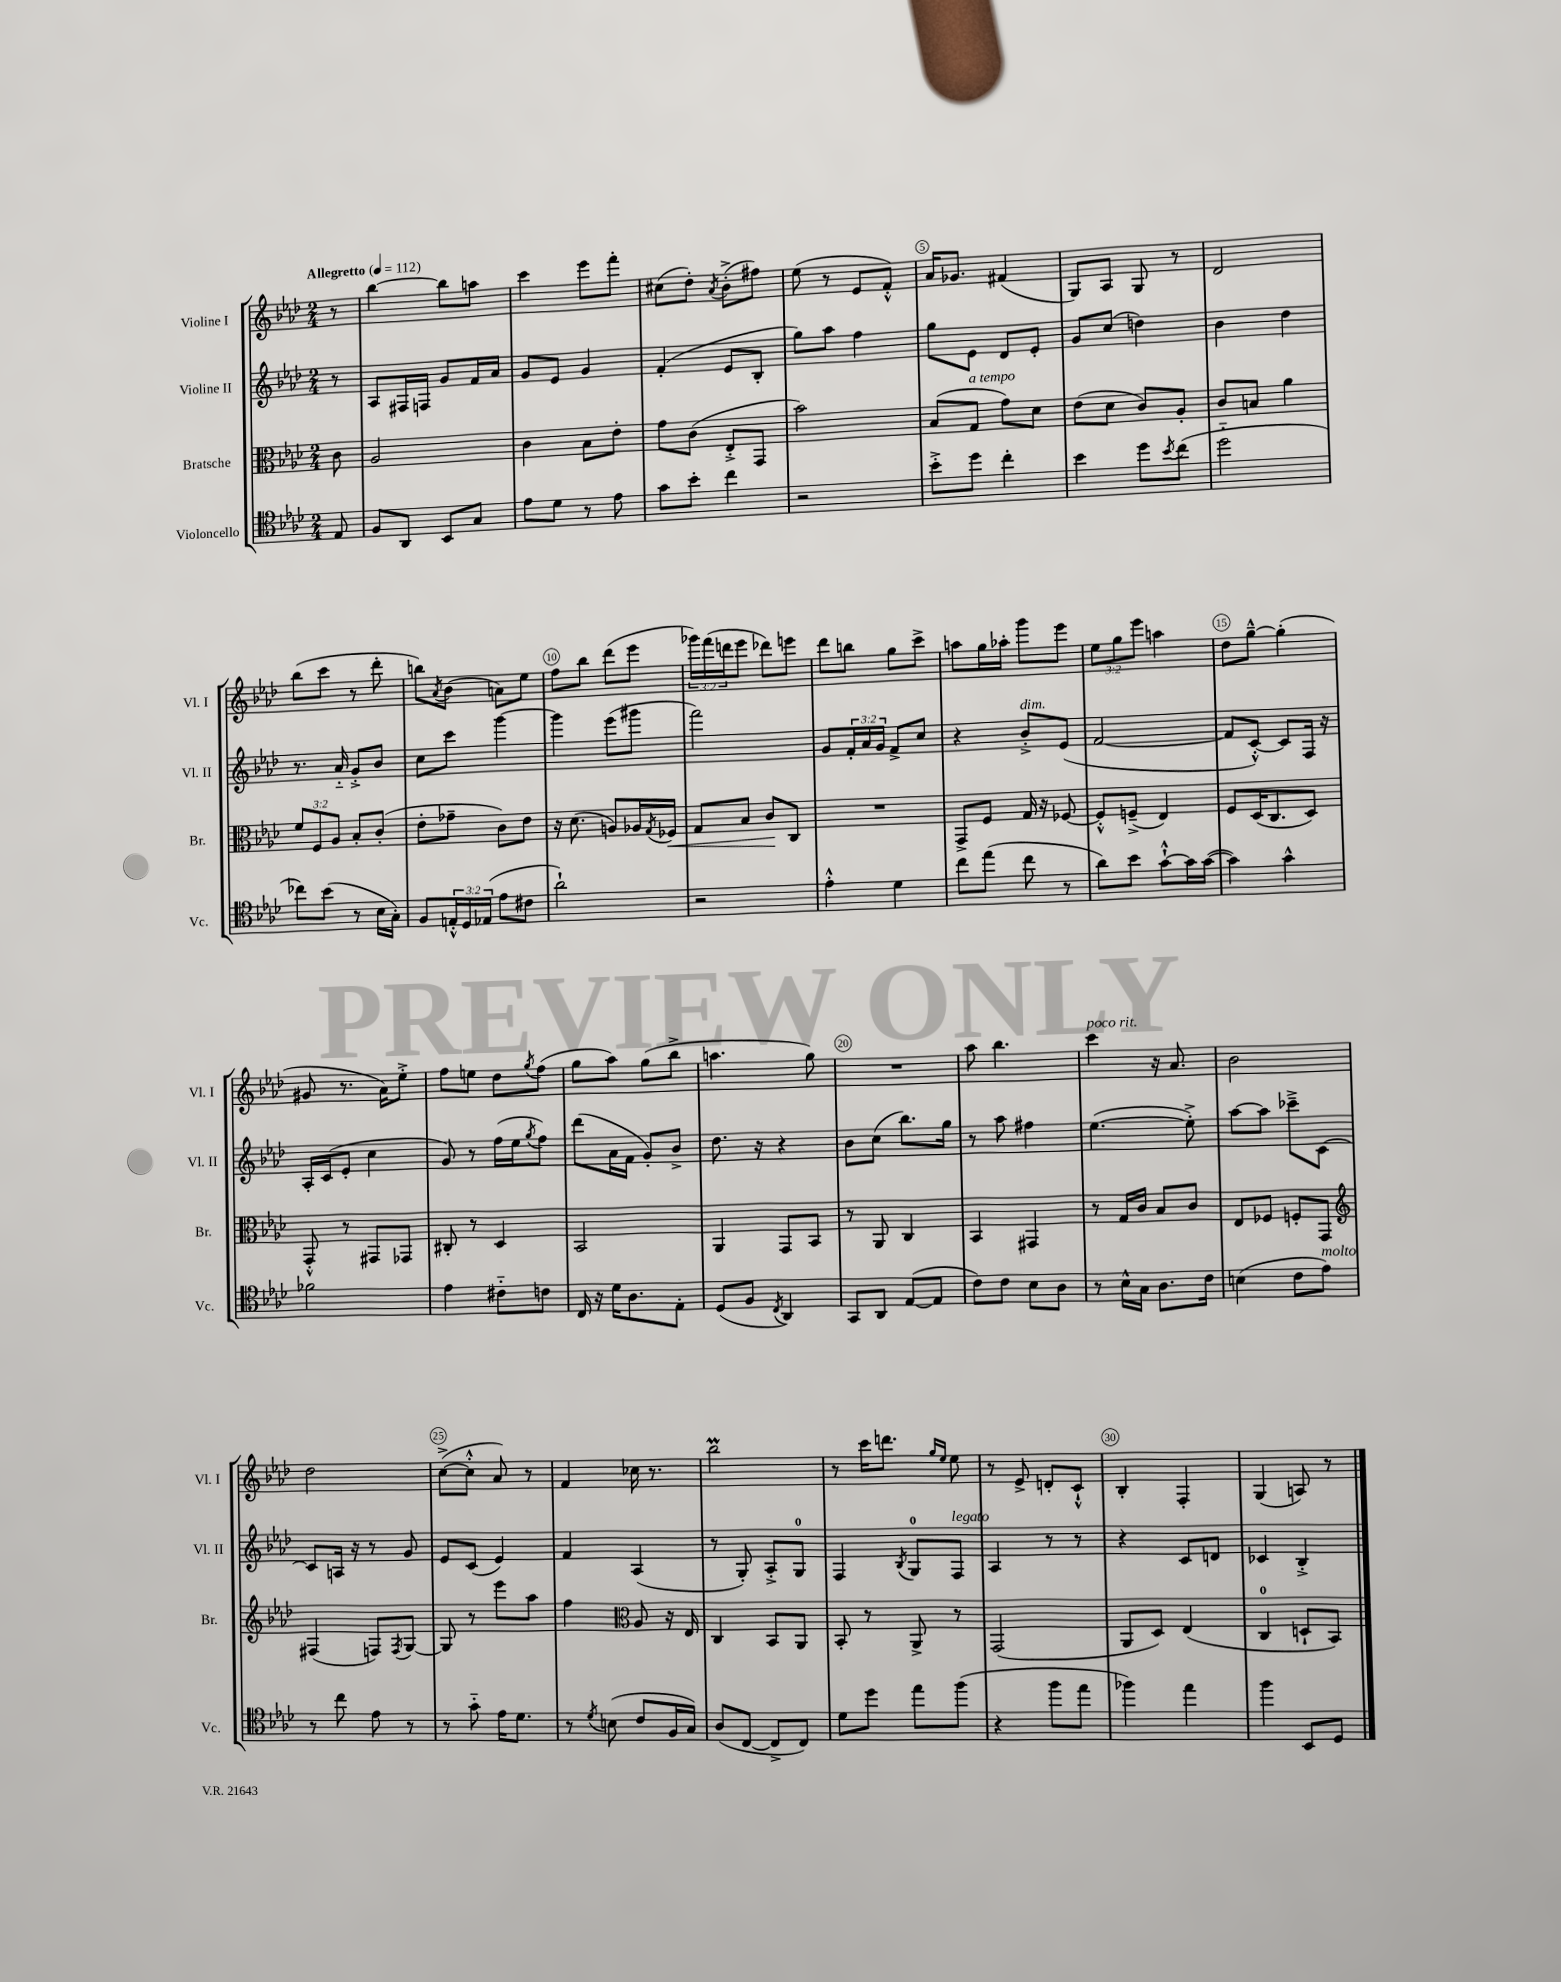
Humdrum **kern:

**kern	**kern	**kern	**kern
*staff4	*staff3	*staff2	*staff1
*clefC4	*clefC3	*clefG2	*clefG2
*k[b-e-a-d-]	*k[b-e-a-d-]	*k[b-e-a-d-]	*k[b-e-a-d-]
*M2/4	*M2/4	*M2/4	*M2/4
*MM112	*MM112	*MM112	*MM112
8E-/	8c\	8r	8r
=	=	=	=
8F/L	2A-/	8A-/L	[4bb-\
8AA-/J	.	16F#/L	.
.	.	16F/JJ	.
8BB-/L	.	8g/L	8bb-\]L
8G/J	.	16f/L	8aa\J
.	.	16a-/JJ	.
=	=	=	=
8e-\L	4c\	8g/L	4ccc\
8d-\J	.	8e-/J	.
8r	8B-\L	4g/	8eee-\L
8e-\	8e-'\J	.	8fff'\J
=	=	=	=
8g\L	8g\L	(4f'/	(8cc#\L
8b-'\J	(8c\J	.	8dd-'\J)
.	.	.	8qa-/
4cc\	8E-'^/L	8e-/L	(8b-'^\L
.	8GG/J	8B-'/J	8ff#\J)
=	=	=	=
2r	2b-\)	8gg\L)	(8ee-\
.	.	8aa-\J	8r
.	.	4ff\	8e-/L
.	.	.	8f'^^/J)
=	=	=	=
8b-'^\L	(8B-/L	8gg\L	16a-/LK
.	.	.	8.g-/J
8dd-\J	8G/J	8e-\J	.
4cc'\	8g\L)	8d-/L	(4f#/
.	8d-\J	8e-'/J	.
=	=	=	=
4b-\	(8e-\L	8g/L	8G/L)
.	8d-\J	(8cc/J	8A-/J
8dd-\L	8c/L)	4dd\)	8G/
8qb-/	.	.	.
(8cc\J	8A-'/J	.	8r
=	=	=	=
2dd-'~\	8c/L	4b-\	2d-/
.	8B/J	.	.
.	4a-\	4dd-\	.
=	=	=	=
8cc-\L)	12f/L	8.r	(8bb-\L
.	12F/	.	.
(8b-\J	.	.	8ccc\J
.	12A-/J	.	.
.	.	16a-'~/	.
8r	8B-'/L	8g'^/L	8r
16B-\LL	(8c'/J	8b-/J	8ddd-'\
16G'\JJ)	.	.	.
=	=	=	=
8F/L	8e-'\L	8cc\L	8bb\L)
.	.	.	8qa-/
24E'^^/L	8g-~\J	8ccc\J	(8b-\J
24D-/	.	.	.
(24E-/JJ	.	.	.
8e-\L	8c\L)	[4ggg\	8a\L)
8c#\J	8e-\J	.	8ee-\J
=	=	=	=
2a-`\)	16r	4ggg\]	8ff\L
.	(8.d-\	.	.
.	.	.	8bb-\J
.	8A/L)	(8eee-\L	(8ddd-\L
.	16A-/L	8ggg#\J	8eee-\J
.	8qG/	.	.
.	16F-/JJ	.	.
=	=	=	=
2r	8G/L	2fff\)	24ggg-\LL)
.	.	.	(24fff\
.	.	.	24ddd\J
.	8B-/J	.	8eee-\J
.	8c/L	.	8ddd-\L)
.	8C/J	.	8eee\J
=	=	=	=
4e-'^^\	2r	8g/L	8ddd-\L
.	.	24f'/L	8bb\J
.	.	24a-/	.
.	.	24g/JJ	.
4d-\	.	8f^/L	8gg\L
.	.	8cc/J	8ccc^\J
=	=	=	=
8cc\L	8GG^/L	4r	8aa\L
(8ee-\J	8F/J	.	16gg\L
.	.	.	16aa-'\JJ
8cc\	16G/	8b-'^/L	8ggg\L
.	16r	.	.
8r	[8F-/	(8e-/J	8eee-\J
=	=	=	=
8a-\L)	8F-'^^/]L	[2f/	12ee-\L
.	.	.	12gg\
8b-\J	(8F~^/J	.	.
.	.	.	12eee-\J
[8g`^^\L	4E-/)	.	4aa\
16g\]L	.	.	.
([16g\JJ	.	.	.
=	=	=	=
4g\])	8F/L	8f/]L	8dd-\L
.	(16D-/K	[8c'^^/J)	[8gg~^^\J
.	8.C/	.	.
4g^^\	.	8c/]L	(4gg'\]
.	8D-/J)	16F/Jk	.
.	.	16r	.
=	=	=	=
2f-\	8GG'^^/	16A-'/LL	8g#/
.	.	(16c/J	.
.	8r	8e-'/J	8.r
.	8GG#/L	4cc\	.
.	.	.	16a-\LK)
.	8GG-/J	.	8ee-'^\J
=	=	=	=
4e-\	8C#'/	8g/)	8ff\L
.	8r	8r	8ee\J
8c#'~\L	4D-/	(16ff\LL	8dd-\L
.	.	16ee-\J	.
.	.	8qgg/	8qgg/
8c\J	.	8ff\J)	(8ff\J
=	=	=	=
16C/	2BB-/	(8ddd-\L	8gg\L
16r	.	.	.
16d-\LK	.	16a-\L	8aa-\J)
8.A-\	.	16f\JJ	.
.	.	8g'/L)	(8gg\L
8E-'\J	.	8b-^/J	8bb-^\J
=	=	=	=
(8D-/L	4AA-/	8.dd-\	4.aa\
8F/J	.	.	.
.	.	16r	.
8qC/	.	.	.
4AA-/)	8GG/L	4r	.
.	8BB-/J	.	8gg\)
=	=	=	=
8GG/L	8r	8b-\L	2r
8AA-/J	8AA-/	(8cc\J	.
([8E-/L	4C/	8.bb-\L)	.
8E-/]J	.	.	.
.	.	16gg\Jk	.
=	=	=	=
8c\L)	4BB-/	8r	8aa-\
8c\J	.	8aa-\	4.bb-\
8B-\L	4GG#/	4ff#\	.
8A-\J	.	.	.
=	=	=	=
8r	8r	([4.ee-\	4ccc\
16B-^^\LL	16G/LL	.	.
16G\JJ	16c/JJ	.	.
8.A-\L	8B-/L	.	16r
.	.	.	8.a-/
.	8c/J	8ee-'^\])	.
16c\Jk	.	.	.
=	=	=	=
(4B\	8E-/L	[8aa-\L	2b-\
.	8F-/J	8aa-\]J	.
8c\L	8F'/L	8ccc-~^\L	.
8e-\J)	8GG/J	[8c\J	.
=	=	=	=
*	*clefG2	*	*
8r	(4F#/	8c/]L	2dd-\
8cc\	.	16A/Jk	.
.	.	16r	.
8e-\	8F/L)	8r	.
.	8qF/	.	.
8r	[8G/J	8g/	.
=	=	=	=
8r	8G/]	8e-/L	([8cc^\L
8g'~\	8r	(8c/J	8cc'^^\]J
16e-\LK	8eee-\L	4e-/)	8a-/)
8.d-\J	.	.	.
.	8aa-\J	.	8r
=	=	=	=
8r	4ff\	4f/	4f/
8qd-/	.	.	.
(8B\	.	.	.
*	*clefC3	*	*
8c/L	8A-/	(4A-/	16cc-\
.	.	.	8.r
16F/L	16r	.	.
16G/JJ)	16E-/	.	.
=	=	=	=
(8A-/L	4C/	8r	2bb-\
[8C/J	.	8G'/)	.
8C^/]L	8BB-/L	8A-'^/L	.
8C/J)	8AA-/J	8G/J	.
=	=	=	=
8d-\L	8BB-'/	4F/	8r
8dd-\J	8r	.	16ccc\LK
.	.	.	8.ddd\J
.	.	8qB-/	.
8ee-\L	8AA-^/	8G/L	.
.	.	.	16qqgg/LL
.	.	.	16qqee-/JJ
(8ff\J	8r	8F/J	8ee-\
=	=	=	=
4r	(2GG/	4A-/	8r
.	.	.	8e-^/
8ff\L	.	8r	8d'/L
8ee-\J	.	8r	8c`^^/J
=	=	=	=
4ff-\)	8AA-/L	4r	4B-'/
.	8D-/J)	.	.
4ee-\	(4E-/	8c/L	4F'/
.	.	8d/J	.
=	=	=	=
4ff\	4C/	4c-/	(4G/
8BB-/L	8D`/L	4B-'^/	8A/)
8D-/J	8BB-/J)	.	8r
==	==	==	==
*-	*-	*-	*-
